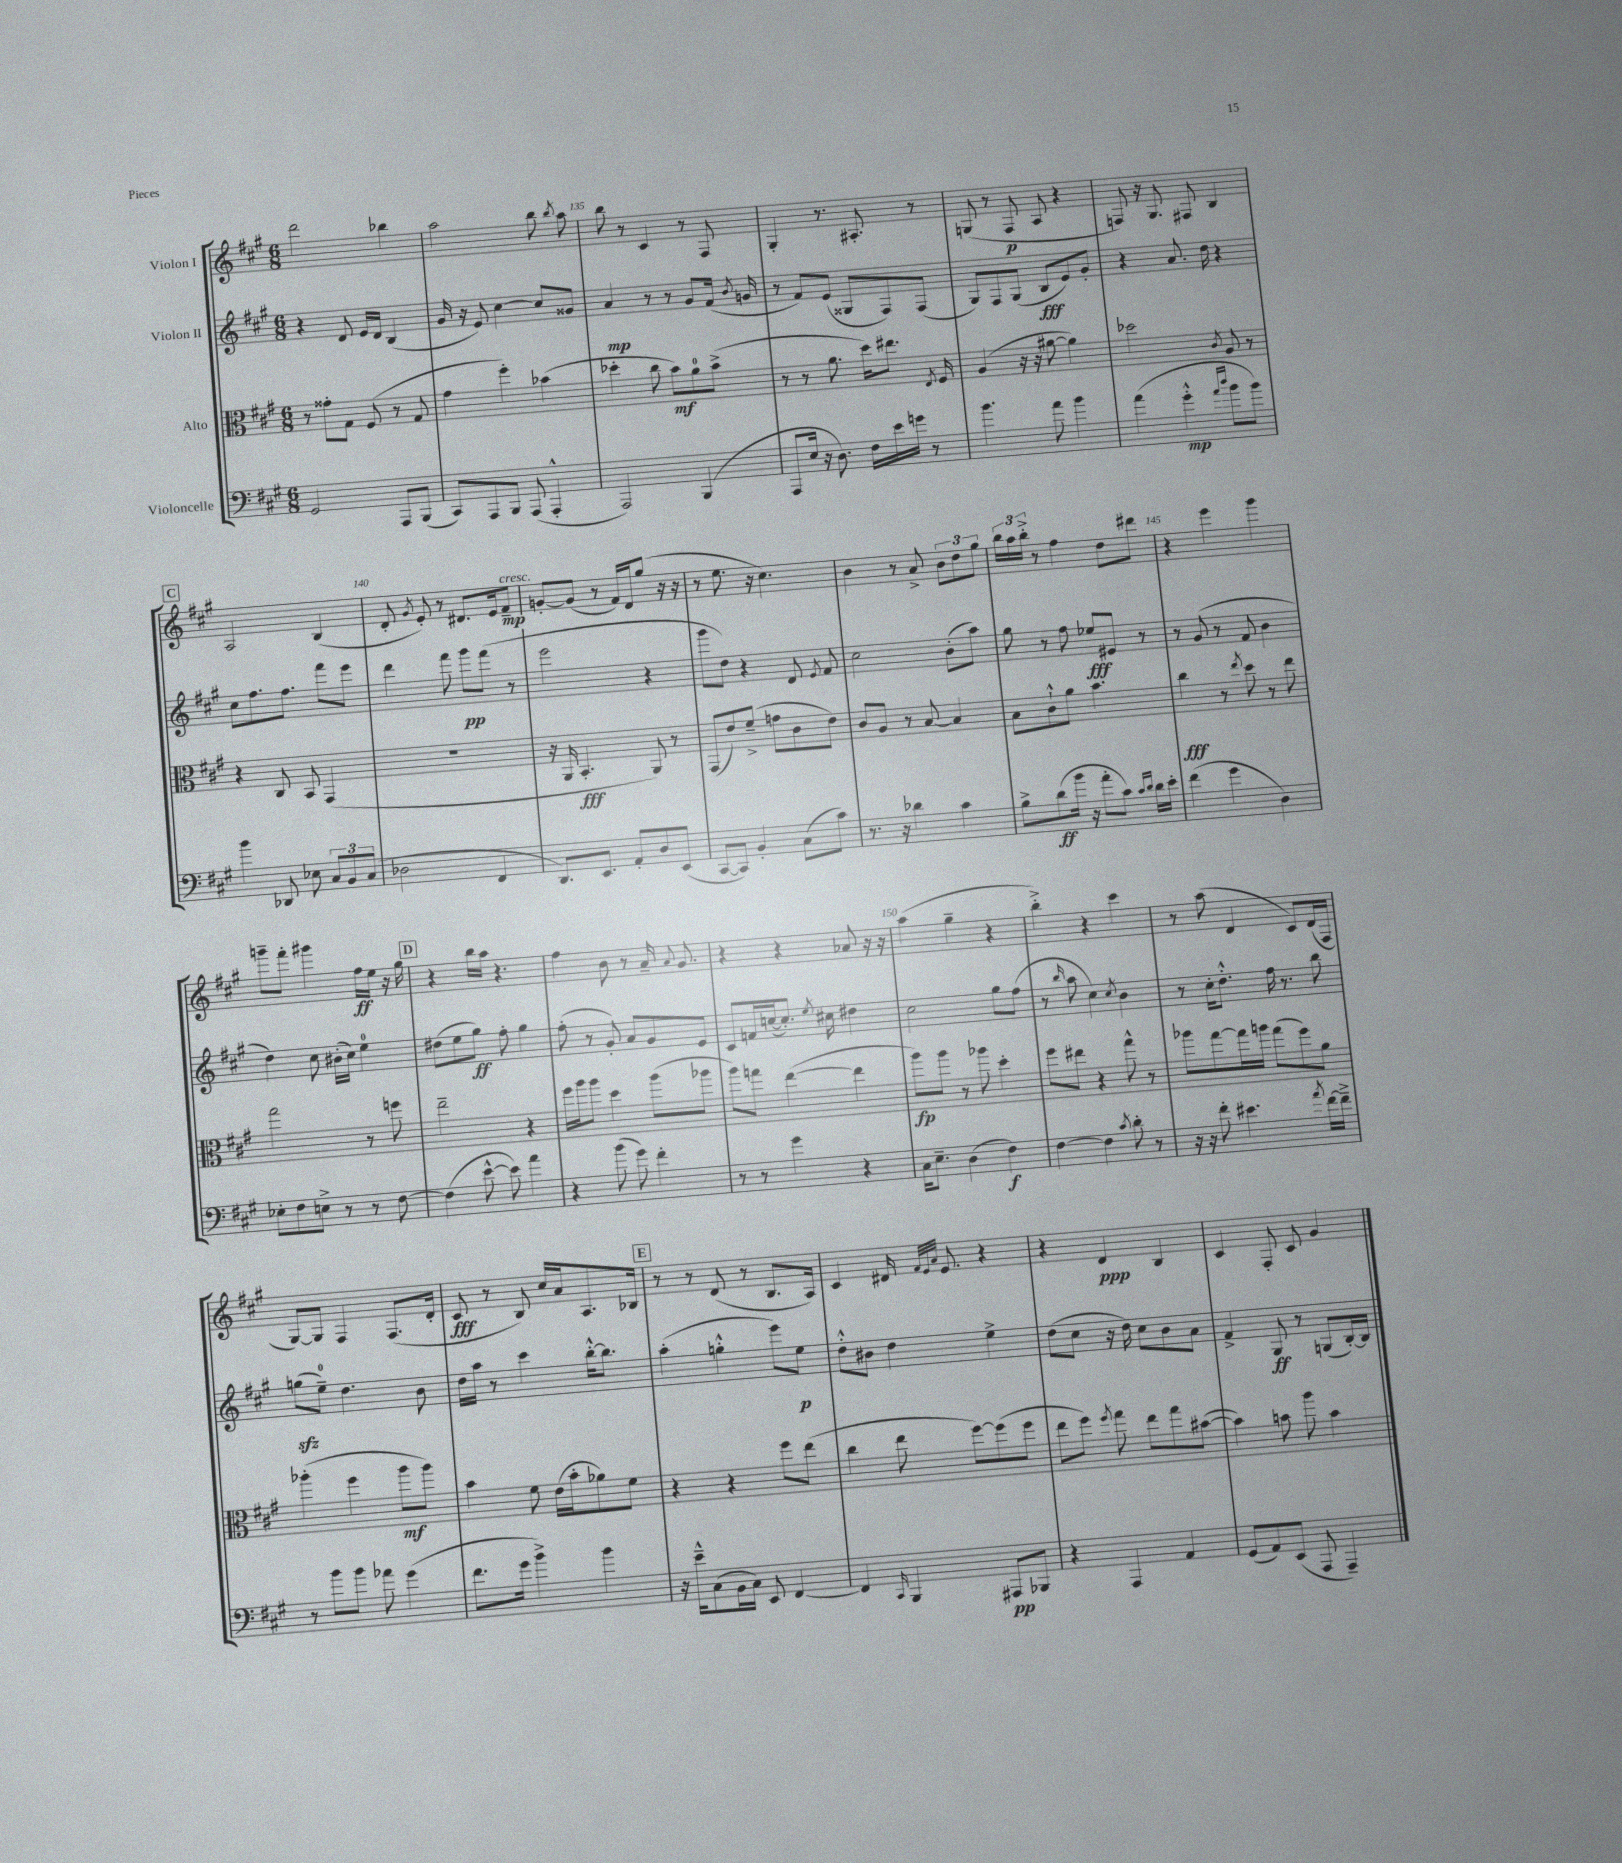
<<
\new StaffGroup <<
\new Staff = "s0" \with { instrumentName = "Violon I" } {
    \clef treble \key a \major \numericTimeSignature \time 6/8
    \autoBeamOff d'''2 bes''4 |
    a''2 b''8 \acciaccatura { b''8 } a''8 |
    b''8 r8 cis'4 r8 fis8 |
    gis4-. r8. ais8.-. r8 |
    g8( r8 fis8\p a8 r4 |
    f8) r16 gis8. fis8 b4 |
    \mark \markup { \box "C" } a2 b4( |
    d'8-. \acciaccatura { gis'8 } e'8-.) r8 dis'8.[ e'16 fis'8]--\mp^\markup { \italic "cresc." } |
    g'8[~-. g'8]( r8 fis'16[) d'16 gis''8]( r16 r16 |
    r8 e''8. r16 cis''4.) |
    b'4 r8 a'8-> \tuplet 3/2 { b'8[ d''8 gis''8] } |
    \tuplet 3/2 { b''16[ a''16 b''16]-.-> } r8 fis''4 d''8[ dis'''8] |
    r4 e'''4 gis'''4 |
    g'''8[-- fis'''8]-. gis'''4 fis''16[\ff e''16] r16 gis''16 |
    \mark \markup { \box "D" } r4 b''16[ a''16] r4. |
    fis''4 b'8 r8 a'16-- \appoggiatura { a'8 } gis'8. |
    r4 r4 aes'8 r16 r16 |
    a''4( gis''4-- r4 |
    b''4-.->) r4 cis'''4 |
    r8 a''8( d'4 cis'8[) d'16( fis16] |
    gis8[~) gis8] fis4 fis8.[( d'16]-. |
    cis'8\fff r8 b8) cis''16[ a'16 a8. bes16] |
    \mark \markup { \box "E" } r8 r8 d'8( r8 b8.[ a16]) |
    cis'4 dis'16 \grace { fis'32[ e'32 a'32] } e'8. r4 |
    r4 d'4\ppp b4 |
    cis'4 fis8-. cis'8 gis'4 \bar "|." |
}
\new Staff = "s1" \with { instrumentName = "Violon II" } {
    \clef treble \key a \major \numericTimeSignature \time 6/8
    \autoBeamOff r4 d'8 e'16[ d'16] b4( |
    gis'16 r16 e'8) cis''4~ cis''8[ gisis'8] |
    a'4\mp r8 r8 gis'8[ fis'16]( \acciaccatura { b'8 } g'16 |
    r8 fis'8[) e'8]( gisis8[ fis8) fis8]( |
    gis8[) fis8 gis8]( b8[\fff e'8) gis'8]-. |
    r4 a'8. d''16 r4 |
    \mark \markup { \box "C" } cis''8[ fis''8. fis''8.] fis'''8[ e'''8] |
    d'''4 fis'''8 gis'''8[\pp fis'''8]( r8 |
    e'''2 r4 |
    gis'''8[ d''8]) r4 d'8 \acciaccatura { e'8 } fis'8 |
    cis''2 b'8[-.( a''8]) |
    gis''8 r8 fis''8 ees''8[\fff eis'8] r8 |
    r8 gis'8( r8 fis'8 b'4 |
    d''4) cis''8 bis'16[-.( cis''16]) e''4-0 |
    \mark \markup { \box "D" } dis''8[( e''8 gis''8]\ff) fis''8-. gis''4 |
    fis''8-.( r8 gis'8-.) a'8[ gis'8 e'8] |
    cis'8[ f'16 c''16~( c''8.]-.) \acciaccatura { e''8 } cis''16 dis''4 |
    cis''2 gis''8[ fis''8]( |
    r8 \grace { b''16 } a''8 cis''4) \acciaccatura { cis''8 } b'4 |
    r8 cis''16[-. d''8.]-.-^ fis''16 r8. b''8 |
    g''8[\sfz( e''8]-0--) d''4. b'8 |
    d''16[ a''16] r8 cis'''4 b''16[~-.-^ b''8.] |
    \mark \markup { \box "E" } a''4-.( g''4-.-^ e'''8[) e''8]\p |
    d''8[-.-^ bis'8] d''4 e''4-> |
    d''8[( cis''8] r16 d''16) cis''8[ b'8 a'8] |
    fis'4-> gis8\ff r8 g8[( b16~-.) b16] \bar "|." |
}
\new Staff = "s2" \with { instrumentName = "Alto" } {
    \clef alto \key a \major \numericTimeSignature \time 6/8
    \autoBeamOff r8 gisis'8[-. gis8] fis8( r8 gis8 |
    gis'4 fis''4-.) bes'4( |
    des''4-. cis''8 b'8[\mf) a'8-0 b'8]->( |
    r8 r8 a'8. d''16[) eis''8.] \acciaccatura { e8 } fis16 |
    a4( r16 r16 ais'8~ ais'4) |
    des''2 \acciaccatura { cis'8 } a8 r8 |
    \mark \markup { \box "C" } r4 cis8 b,8 gis,4( |
    R2. |
    r16 a,16 b,4.-.\fff a,8) r8 |
    gis,8[( e'8) fis'8]--->( g'8[ cis'8 e'8]) |
    cis'8[ a8] r8 b8~ b4 |
    b8[ cis'8-!-^ a'8] b'4. |
    cis''4\fff r8 \acciaccatura { e''8 } d''8 r8 e''8 |
    gis''2 r8 f''8 |
    \mark \markup { \box "D" } e''2-- r4 |
    fis''16[ a''16 a''8] d''4 a''8[( aes''8] |
    a''8[) g''8] e''4~( e''4 |
    a''8[\fp) a''8] r8 aes''8 d''4-. |
    fis''8[ eis''8] r4 gis''8-^ r8 |
    aes''8[ gis''8~ gis''16 a''16] gis''8[( fis''8) a'8] |
    aes''4-.( fis''4 aes''8[\mf aes''8]) |
    b'4 fis'8 e'16[( b'16-. aes'8) fis'8] |
    \mark \markup { \box "E" } r4 r4 fis''8[ e''8]( |
    cis''4 e''8 fis''8[~) fis''8( fis''8] |
    e''8[ fis''8]) \acciaccatura { fis''8 } gis''8 e''8[ gis''8 bis'8]~( |
    bis'4) b'8 a''8 b'4 \bar "|." |
}
\new Staff = "s3" \with { instrumentName = "Violoncelle" } {
    \clef bass \key a \major \numericTimeSignature \time 6/8
    \autoBeamOff gis,2 a,,8[ b,,8]( |
    cis,8[) a,,8 b,,8] a,,8( a,,4-.-^ |
    a,,2) b,,4( |
    a,,8[ e16] r16 d8.) fis16[ e'16 g'16] r8 |
    b'4. a'8 b'4 |
    a'4( gis'4-.-^\mp \grace { a'16[ d''16] } b'8[ b'8]) |
    \mark \markup { \box "C" } b'4 des,8 ees8 \tuplet 3/2 { cis8[ b,8 cis8]( } |
    des2 fis,4 |
    d,8.[) e,8.] a,8[-. d8 e,8]( |
    cis,8[~ cis,8]) b,4-. cis8[( cis'8]) |
    r8. r16 des'4 cis'4 |
    b8[-> d'8\ff( b'16] r16 a'8[-. cis'8]) \grace { cis'16[ d'16] } d'16[ e'16]-. |
    fis'4( gis'4 d4) |
    ees8[-. fis8 e8]-> r8 r8 fis8~ |
    \mark \markup { \box "D" } fis4( e'8~-^ e'8) a'4 |
    r4 b'8( gis'8) fis'4-. |
    r8 r8 gis'4 r4 |
    cis16[ e8.]-- d4( fis4\f) |
    fis4~ fis4 \acciaccatura { cis'8 } d'8-. r8 |
    r16 r16 fis'8-. eis'4. \acciaccatura { a'8 } fis'16[~ fis'16]---> |
    r8 b'8[ b'8] aes'8 gis'4( |
    fis'8.[ gis'16] b'4->) b'4 |
    \mark \markup { \box "E" } r16 e'16[---^ cis8( b,16 cis16]) e,8 fis,4~ |
    fis,4 \grace { cis,16 } b,,4 ais,,8[\pp bes,,8] |
    r4 a,,4 a,4 |
    gis,8[( a,8) e,8]( a,,8 a,,4--) \bar "|." |
}
>>
>>
\layout { \context { \Score currentBarNumber = #133 \override BarNumber.break-visibility = ##(#f #t #t) barNumberVisibility = #(every-nth-bar-number-visible 5) } }
